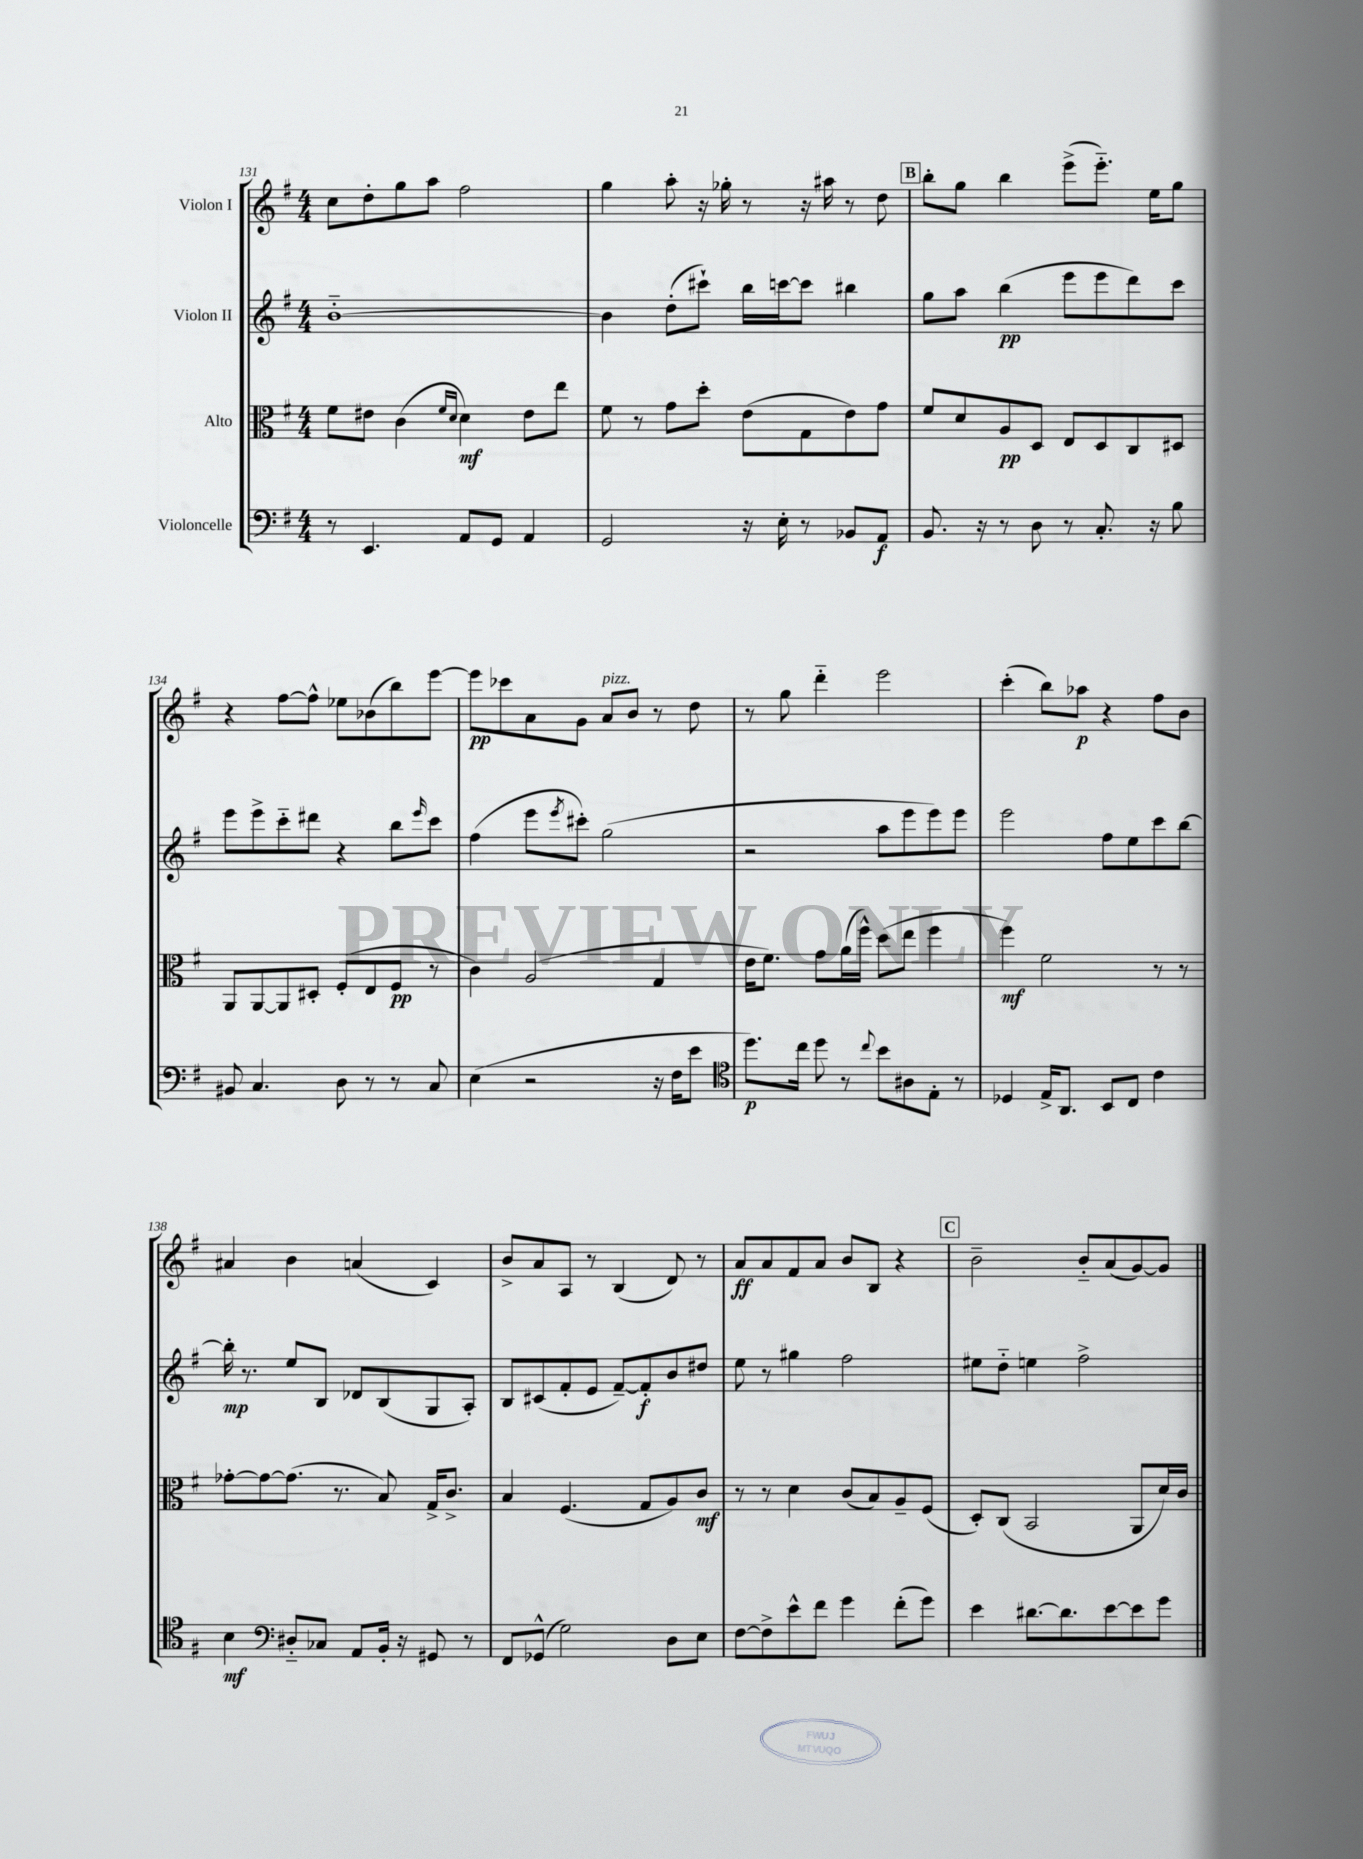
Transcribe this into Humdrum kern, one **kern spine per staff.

**kern	**kern	**kern	**kern
*staff4	*staff3	*staff2	*staff1
*clefF4	*clefC3	*clefG2	*clefG2
*k[f#]	*k[f#]	*k[f#]	*k[f#]
*M4/4	*M4/4	*M4/4	*M4/4
8r	8f#	[1b'~	8cc
4.EE	8e#	.	8dd'
.	(4c	.	8gg
.	.	.	8aa
.	16qqf#	.	.
.	16qqd	.	.
8AA	4d)	.	2ff#
8GG	.	.	.
4AA	8e#	.	.
.	8ee	.	.
=	=	=	=
2GG	8f#	4b]	4gg
.	8r	.	.
.	8g	(8dd'	8aa'
.	8dd'	8ccc#`)	16r
.	.	.	16gg-'
16r	(8e	16bb	8r
16E'	.	[16ccc	.
8r	8G	8ccc]	16r
.	.	.	16aa#
8BB-	8e)	4bb#	8r
8AA	8g	.	8dd
=	=	=	=
8.BB	8f#	8gg	8bb'
.	8d	8aa	8gg
16r	.	.	.
8r	8A	(4bb	4bb
8D	8D	.	.
8r	8E	8eee	(8eee^
8.C'	8D	8eee	8.eee'~)
.	8C	8ddd)	.
16r	.	.	16ee
8B	8D#	8ccc	8gg
=	=	=	=
8BB#	8AA	8eee	4r
4.C	[8AA	8eee^	.
.	8AA]	8ccc'~	[8ff#
.	8D#'	8ddd#	8ff#^^]
8D	(8F#'	4r	8ee-
8r	8E	.	(8b-
8r	8F#	8bb	8bb)
.	.	16qqeee	.
8C	8r	8ccc	[8eee
=	=	=	=
(4E	4c)	(4ff#	8eee]
.	.	.	8ccc-
2r	(2A	8eee	8a
.	.	8qeee	.
.	.	8ccc#')	8g
.	.	(2gg	8a
.	.	.	8b
16r	4G	.	8r
16F#	.	.	.
8e	.	.	8dd
=	=	=	=
*clefC4	*	*	*
8.dd)	16e	2r	8r
.	8.f#)	.	.
.	.	.	8gg
16cc	.	.	.
8dd	8g	.	4ddd'~
8r	(16a	.	.
.	16ff#^^)	.	.
8qqcc	.	.	.
8b	(8dd	8aa	2eee
8A#	8ee	8eee	.
8E'	4ff#	8eee)	.
8r	.	8eee	.
=	=	=	=
4D-	4ff#)	2eee	(4ccc'
16E^	2f#	.	8bb)
8.AA	.	.	.
.	.	.	8aa-
8BB	.	8ff#	4r
8C	.	8ee	.
4c	8r	8ccc	8ff#
.	8r	[8bb	8b
=	=	=	=
4B	[8g-'	16bb']	4a#
.	.	8.r	.
.	8g-_	.	.
*clefF4	*	*	*
8D#'~	(8.g-]	8ee	4b
8C-	.	8B	.
.	8.r	.	.
8AA	.	8d-	(4a
16BB'	8B)	(8B	.
16r	.	.	.
8GG#	16G^	8G	4c)
.	8.c^	.	.
8r	.	8A')	.
=	=	=	=
8FF#	4B	8B	8b^
(8GG-^^	.	(8c#	8a
2G)	(4.F#	8f#'	8A
.	.	8e	8r
.	.	[8f#~)	(4B
.	8G	8f#']	.
8D	8A)	8b	8d)
8E	8c	8dd#	8r
=	=	=	=
[8F#	8r	8ee	8a
8F#^]	8r	8r	8a
8e^^	4d	4gg#	8f#
8f#	.	.	8a
4g	(8c	2ff#	8b
.	8B)	.	8B
(8f#'	8A~	.	4r
8g)	(8F#	.	.
=	=	=	=
4e	8D')	8ee#	2b~
.	(8C	8dd'~	.
[8.d#	2BB	4ee	.
8.d#]	.	.	.
.	.	2ff#^	8b'~
[8e	.	.	(8a
8e]	8AA	.	[8g)
8g	16d)	.	8g]
.	16c	.	.
==	==	==	==
*-	*-	*-	*-
